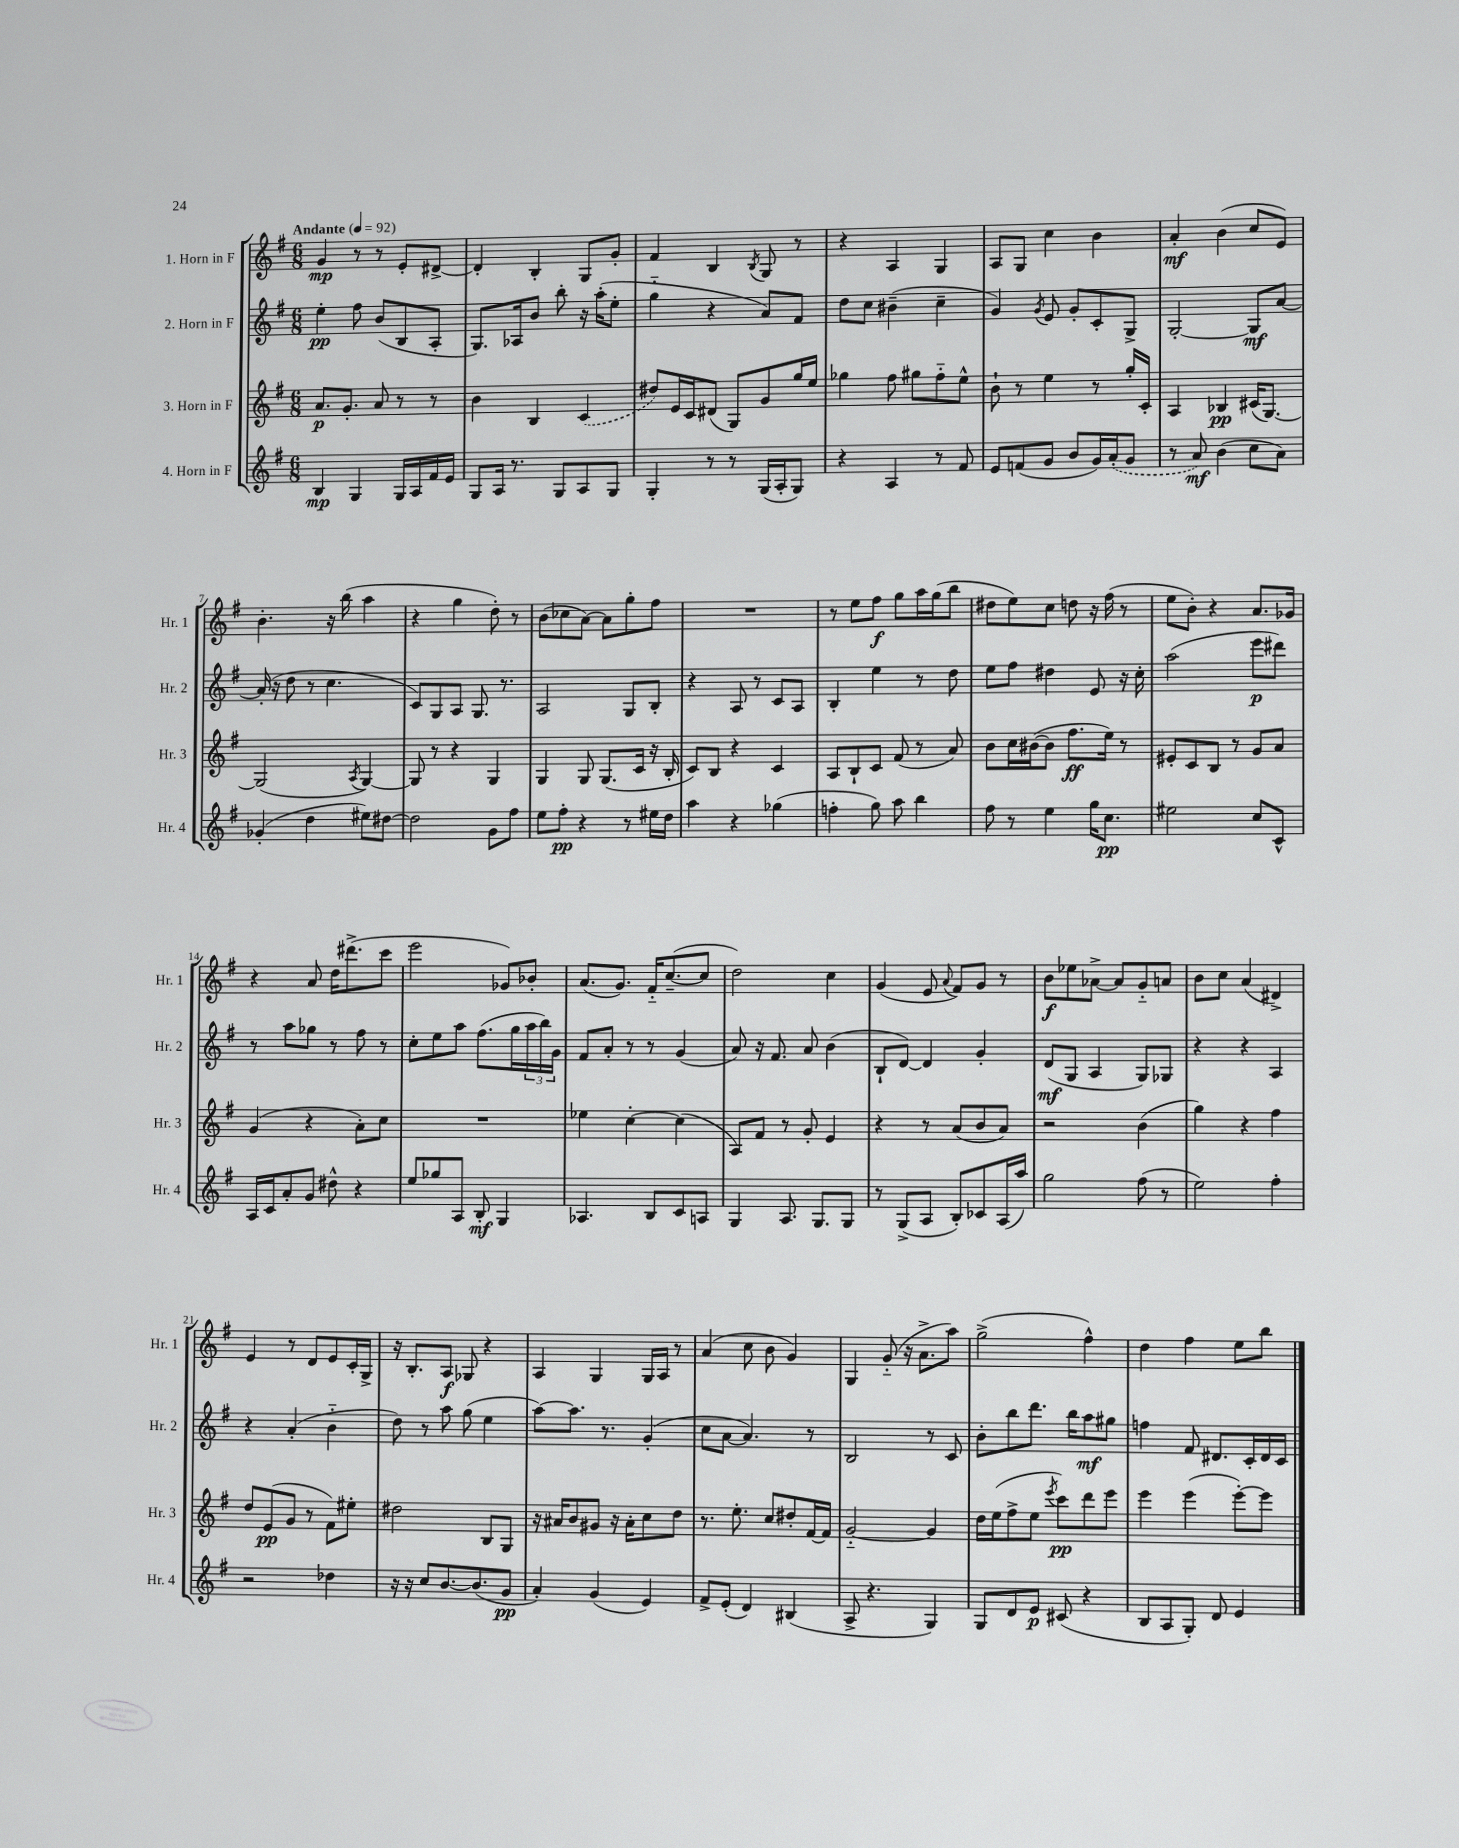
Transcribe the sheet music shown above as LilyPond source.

<<
\new StaffGroup <<
\new Staff = "s0" \with { instrumentName = "1. Horn in F" shortInstrumentName = "Hr. 1" } {
    \clef treble \key g \major \numericTimeSignature \time 6/8 \tempo "Andante" 4 = 92
    g'4\mp r8 r8 e'8-. dis'8~-> |
    dis'4-. b4-. g8 g'8-. |
    fis'4 b4 \acciaccatura { b8 } g8 r8 |
    r4 a4 g4 |
    a8 g8 c''4 b'4 |
    a'4-.\mf b'4( c''8 e'8) |
    b'4.-. r16 b''16( a''4 |
    r4 g''4 d''8-.) r8 |
    b'8( ces''8 a'8~) a'8 g''8-. fis''8 |
    R2. |
    r8 e''8 fis''8\f g''8 a''16 g''16( b''8 |
    dis''8 e''8) c''8 d''8 r16 fis''16( r8 |
    e''8 b'8-.) r4 a'8. ges'16 |
    r4 a'8 d''16 dis'''8.->( c'''8 |
    e'''2 ges'8) bes'8-. |
    a'8.( g'8.) fis'16-_ c''8.~--( c''8 |
    d''2) c''4 |
    g'4( e'8 \appoggiatura { a'8 } fis'8) g'8 r8 |
    b'8\f ees''8 aes'8~-> aes'8 g'8-_ a'8 |
    b'8 c''8 a'4( dis'4->) |
    e'4 r8 d'8 e'8 c'16-. g16-> |
    r16 b8.-. a8\f ges8 r4 |
    a4 g4 g16 a16 r8 |
    a'4( c''8 b'8 g'4) |
    g4 g'8-_( r16 a'8.-> a''8) |
    g''2->( fis''4-^) |
    d''4 fis''4 e''8 b''8 \bar "|." |
}
\new Staff = "s1" \with { instrumentName = "2. Horn in F" shortInstrumentName = "Hr. 2" } {
    \clef treble \key g \major \numericTimeSignature \time 6/8
    e''4-.\pp fis''8 b'8( b8 a8-. |
    g8.) aes16 b'8 b''8-. r16 a''16-.( e''8-. |
    g''4-_ r4 a'8) fis'8 |
    d''8 c''8 bis'4--( c''4-- |
    g'4) \acciaccatura { g'8 } e'8 g'8-. c'8-. g8-> |
    g2~-. g8\mf a'8~ |
    a'16-.( r16 d''8 r8 c''4. |
    c'8) g8 a8 g8. r8. |
    a2 g8 b8-. |
    r4 a8 r8 c'8 a8 |
    b4-. e''4 r8 d''8 |
    e''8 fis''8 dis''4 e'8 r16 c''16-. |
    a''2( e'''8\p dis'''8) |
    r8 a''8 ges''8 r8 fis''8 r8 |
    c''8-. e''8 a''8 fis''8.( g''16 \tuplet 3/2 { a''16 b''16) g'16 } |
    fis'8 a'8-. r8 r8 g'4( |
    a'8) r16 fis'8. a'8 b'4( |
    b8-! d'8~) d'4 g'4-. |
    d'8\mf( g8 a4 g8) ges8 |
    r4 r4 a4 |
    r4 a'4-.( b'4-_ |
    d''8) r8 a''8 g''8( e''4 |
    a''8~) a''8. r8. g'4-.( |
    c''8 a'8~ a'4.) r8 |
    b2 r8 c'8 |
    b'8-. b''8 d'''8. b''16 a''8\mf gis''8 |
    f''4 fis'8 dis'8. c'16-. dis'16 c'16 \bar "|." |
}
\new Staff = "s2" \with { instrumentName = "3. Horn in F" shortInstrumentName = "Hr. 3" } {
    \clef treble \key g \major \numericTimeSignature \time 6/8
    a'8.\p g'8.-. a'8 r8 r8 |
    b'4 b4 \once \slurDashed c'4( |
    dis''8) e'16 c'16 dis'8( g8) g'8 g''16 e''16 |
    ges''4 fis''8 gis''8 fis''8-_ e''8-^ |
    b'8-! r8 e''4 r8 g''16-. c'16-. |
    a4 bes4\pp cis'16( g8.~) |
    g2( \acciaccatura { a8 } g4~) |
    g8 r8 r4 g4 |
    g4 g8 g8.( c'16 r16 b16-. |
    c'8) b8 r4 c'4 |
    a8 b8-! c'8 fis'8( r8 a'8) |
    b'8 c''16 bis'16~( bis'8 fis''8.\ff e''16) r8 |
    eis'8-. c'8 b8 r8 g'8 a'8 |
    g'4( r4 a'8-.) c''8 |
    R2. |
    ees''4 c''4~-. c''4( |
    a8) fis'8 r8 g'8-. e'4 |
    r4 r8 a'8( b'8 a'8) |
    r2 b'4( |
    g''4) r4 fis''4 |
    d''8 e'8\pp( g'8 r8 fis'8) eis''8-. |
    dis''2 b8 g8 |
    r16 ais'16 b'8 gis'8 r16 ais'16-. c''8 d''8 |
    r8. e''8.-. c''8 dis''8-. fis'16~ fis'16 |
    g'2~-_ g'4 |
    d''16 e''16( fis''8-> e''8 \acciaccatura { e'''8 } c'''8\pp) d'''8 e'''8 |
    e'''4 e'''4( e'''8~-.) e'''8 \bar "|." |
}
\new Staff = "s3" \with { instrumentName = "4. Horn in F" shortInstrumentName = "Hr. 4" } {
    \clef treble \key g \major \numericTimeSignature \time 6/8
    b4\mp g4 g16 a16 fis'16 e'16 |
    g8 a16 r8. g8 a8 g8 |
    g4-. r8 r8 g16( a16-. g8) |
    r4 a4 r8 fis'8 |
    e'8 f'8( g'8 b'8 g'16) \once \slurDashed a'16-.( g'8 |
    r8 a'8\mf) b'4( c''8 a'8) |
    ges'4-.( d''4 eis''8) dis''8~ |
    dis''2 g'8 fis''8 |
    e''8 fis''8-.\pp r4 r8 eis''16 d''16 |
    a''4 r4 ges''4( |
    f''4-. g''8) a''8 b''4 |
    fis''8 r8 e''4 g''16 c''8.\pp |
    eis''2 c''8 c'8-^ |
    a16 c'16 a'8-. g'8 dis''8-^ r4 |
    e''8 ges''8 a8 b8-.\mf g4 |
    aes4. b8 c'8 a8 |
    g4 a8. g8. g8 |
    r8 g8->( a8 b8-.) ces'8 a16( a''16) |
    g''2 fis''8( r8 |
    e''2) fis''4-. |
    r2 des''4 |
    r16 r16 c''8 b'8.~ b'8.( g'8\pp |
    a'4-.) g'4( e'4) |
    fis'8-> e'8-.( d'4) bis4( |
    a8-> r4. g4) |
    g8 d'8 e'8\p cis'8( r4 |
    b8 a8 g8-.) d'8 e'4 \bar "|." |
}
>>
>>
